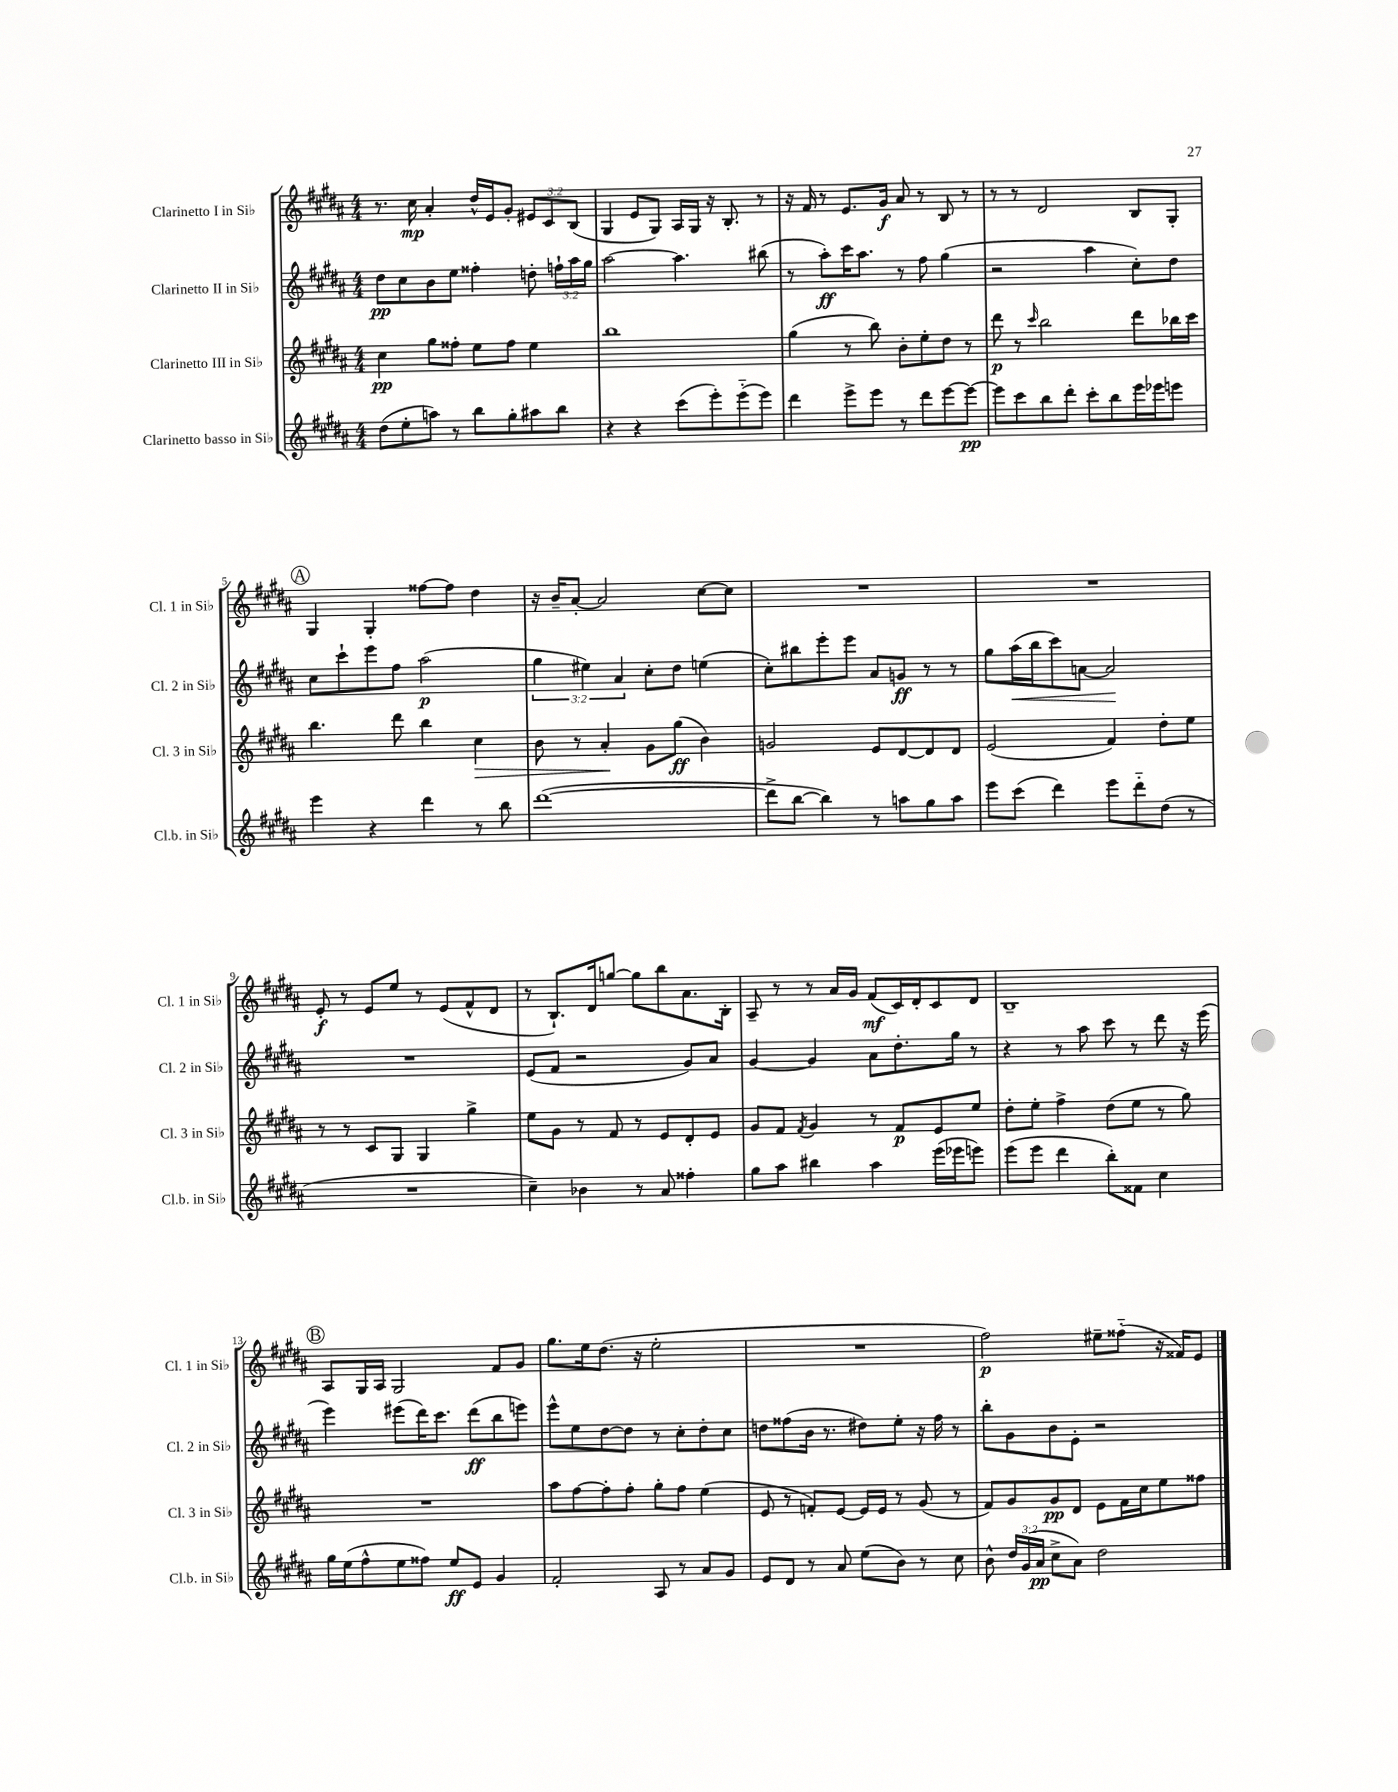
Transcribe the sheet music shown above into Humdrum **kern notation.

**kern	**kern	**kern	**kern
*staff4	*staff3	*staff2	*staff1
*clefG2	*clefG2	*clefG2	*clefG2
*k[f#c#g#d#a#]	*k[f#c#g#d#a#]	*k[f#c#g#d#a#]	*k[f#c#g#d#a#]
*M4/4	*M4/4	*M4/4	*M4/4
(8dd#\L	4cc#\	8dd#\L	8.r
8ee'\	.	8cc#\	.
.	.	.	16cc#\
8aa\J)	8gg#\L	8b\	4a#'/
8r	8ff##'\J	8ee\J	.
8bb\L	8ee\L	4ff##'\	16dd#^^/LL
.	.	.	16e/J
8gg#'\	8ff##\J	.	8g#'/J
8aa#\	4ee\	8dd'\	12e#/L
.	.	.	12c#/
8bb\J	.	24ff`\LL	.
.	.	24aa#\	(12B/J
.	.	24gg#\JJ	.
=	=	=	=
4r	1bb	[2aa#\	4G#/
4r	.	.	8e/L
.	.	.	8G#/J)
(8ccc#\L	.	4.aa#\]	16A#/LL
.	.	.	16G#/JJ
8eee'\)	.	.	16r
.	.	.	8.B'/
(8eee'~\	.	.	.
8eee\J)	.	(8bb#\	8r
=	=	=	=
4ddd#\	(4gg#\	8r	16r
.	.	.	16f#/
.	.	8aa#'\L)	8r
8eee^\L	8r	16ccc#\K	8.e/L
.	.	8.aa#\J	.
8eee\J	8bb\)	.	.
.	.	.	16g#/Jk
8r	8b'\L	8r	8a#/
8ddd#\L	8ee'\	8ff#\	8r
[8eee\	8dd#\J	(4gg#\	8B/
8eee\_J	8r	.	8r
=	=	=	=
8eee\]L	8ddd#\	2r	8r
8ccc#\	8r	.	8r
.	16qqccc#/	.	.
8bb\	2bb\	.	2d#/
8ddd#'\J	.	.	.
8ccc#'\L	.	4aa#\	.
8bb\	.	.	.
16eee\L	8ddd#\L	8cc#'\L)	8B/L
16eee-\J	.	.	.
8eee\J	16bb-\L	8dd#\J	8G#'/J
.	16ccc#\JJ	.	.
=	=	=	=
4eee\	4.bb\	8cc#\L	4G#/
.	.	8ccc#`\	.
4r	.	8eee\	4G#'/
.	8ddd#\	8ff#\J	.
4ddd#\	4bb\	(2aa#\	[8ff##\L
.	.	.	8ff##\]J
8r	4cc#\	.	4dd#\
8bb\	.	.	.
=	=	=	=
([1ddd#	8b\	6gg#\	16r
.	.	.	16b~/LK
.	8r	.	[8a#'/J
.	.	6ee#\)	.
.	4a#'/	.	2a#/]
.	.	6a#/	.
.	8g#\L	8cc#'\L	.
.	(8gg#\J	8dd#\J	.
.	4b\)	(4ee\	[8cc#\L
.	.	.	8cc#\]J
=	=	=	=
8ddd#^\]L	2g/	8cc#'\L)	1r
[8bb\J	.	8bb#\	.
4bb\])	.	8eee'\	.
.	.	8eee\J	.
8r	8e/L	8a#/L	.
8aa\L	[8d#/	8g/J	.
8gg#\	8d#/]	8r	.
8aa\J	8d#/J	8r	.
=	=	=	=
8eee\L	(2e/	8gg#\L	1r
(8ccc#\J	.	(16aa#\L	.
.	.	16bb\J	.
4ddd#\)	.	8ccc#\)	.
.	.	[8a\J	.
8eee\L	4f#/)	2a/]	.
8ddd#'~\	.	.	.
(8dd#\J	8dd#'\L	.	.
8r	8ee\J	.	.
=	=	=	=
1r	8r	1r	8e'/
.	8r	.	8r
.	8c#/L	.	8e/L
.	8G#/J	.	8ee/J
.	4G#/	.	8r
.	.	.	(8e/L
.	4gg#^\	.	8f#^^/
.	.	.	8d#/J
=	=	=	=
4cc#~\)	8ee\L	(8e/L	8r
.	8g#\J	8f#/J	8.B`/L)
4b-\	8r	2r	.
.	.	.	16d#/k
.	8f#/	.	[8gg/J
8r	8r	.	8gg\]L
8a#/	8e/L	.	8bb\
4ff##'\	8d#'/	8g#/L)	8.a#\
.	8e/J	8a#/J	.
.	.	.	16B'\Jk
=	=	=	=
8gg#\L	8g#/L	[4g#/	8A#~/
8aa#\J	8f#/J	.	8r
.	8qf#/	.	.
4bb#\	4g#/	4g#/]	8r
.	.	.	16a#/LL
.	.	.	16g#/JJ
4aa#\	8r	8a#\L	(8f#/L
.	8f#/L	8.dd#'\	16c#/L)
.	.	.	16d#'/J
(16eee\LL	8e/	.	8c#/
16eee-\J	.	16gg#\Jk	.
8eee\J)	8ee/J	8r	8d#/J
=	=	=	=
(8eee\L	8dd#'\L	4r	1B~
8eee\J	8ee'\J	.	.
4ddd#\	4ff#^\	8r	.
.	.	8aa#\	.
8bb'\L)	(8dd#\L	8ccc#\	.
8f##\J	8ee\J	8r	.
4cc#\	8r	8ddd#\	.
.	8gg#\)	16r	.
.	.	(16eee\	.
=	=	=	=
16gg#\LL	1r	4eee\)	8A#/L
(16ee\J	.	.	.
8ff#^^\	.	.	16G#/L
.	.	.	16A#/JJ
8ee\	.	(8eee#\L	2G#/
8ff##\J)	.	16ddd#\K)	.
.	.	8.ccc#\J	.
8ee/L	.	.	.
8e/J	.	(8ddd#\L	.
4g#/	.	8bb\	8f#/L
.	.	8eee\J)	8g#/J
=	=	=	=
2f#'/	8aa#\L	8eee^^\L	8.gg#\L
.	[8ff#\	8ee\	.
.	.	.	16ee\k
.	8ff#'\]	[8dd#\	(8.dd#\J
.	8ff#'\J	8dd#\]J	.
.	.	.	16r
8A#/	8gg#'\L	8r	2ee'\
8r	8ff#\J	8cc#'\L	.
8a#/L	(4ee\	8dd#'\	.
8g#/J	.	8cc#\J	.
=	=	=	=
8e/L	8e/	8dd\L	1r
8d#/J	8r	(8ff##\	.
8r	8f'/L)	16b\Jk	.
.	.	8.r	.
8a#/	[8e/J	.	.
(8ee\L	16e/]LL	8dd#\L)	.
.	16e/JJ	.	.
8b\J)	8r	8ee'\J	.
8r	(8g#/	16r	.
.	.	16ff##\	.
8cc#\	8r	8r	.
=	=	=	=
8b^^\	8f#/L)	8bb'\L	2ff#\)
24dd#/LL	8g#/	8g#\	.
(24g#/	.	.	.
24a#/JJ	.	.	.
8cc#^\L	8g#/	8b\	.
8a#\J)	8d#/J	8e'\J	.
2dd#\	8e\L	2r	8ee#~\L
.	16f#\L	.	(8ff##'~\J
.	16cc#\J	.	.
.	8ee\	.	16r
.	.	.	16f##/LK)
.	8ff##\J	.	8e/J
==	==	==	==
*-	*-	*-	*-
